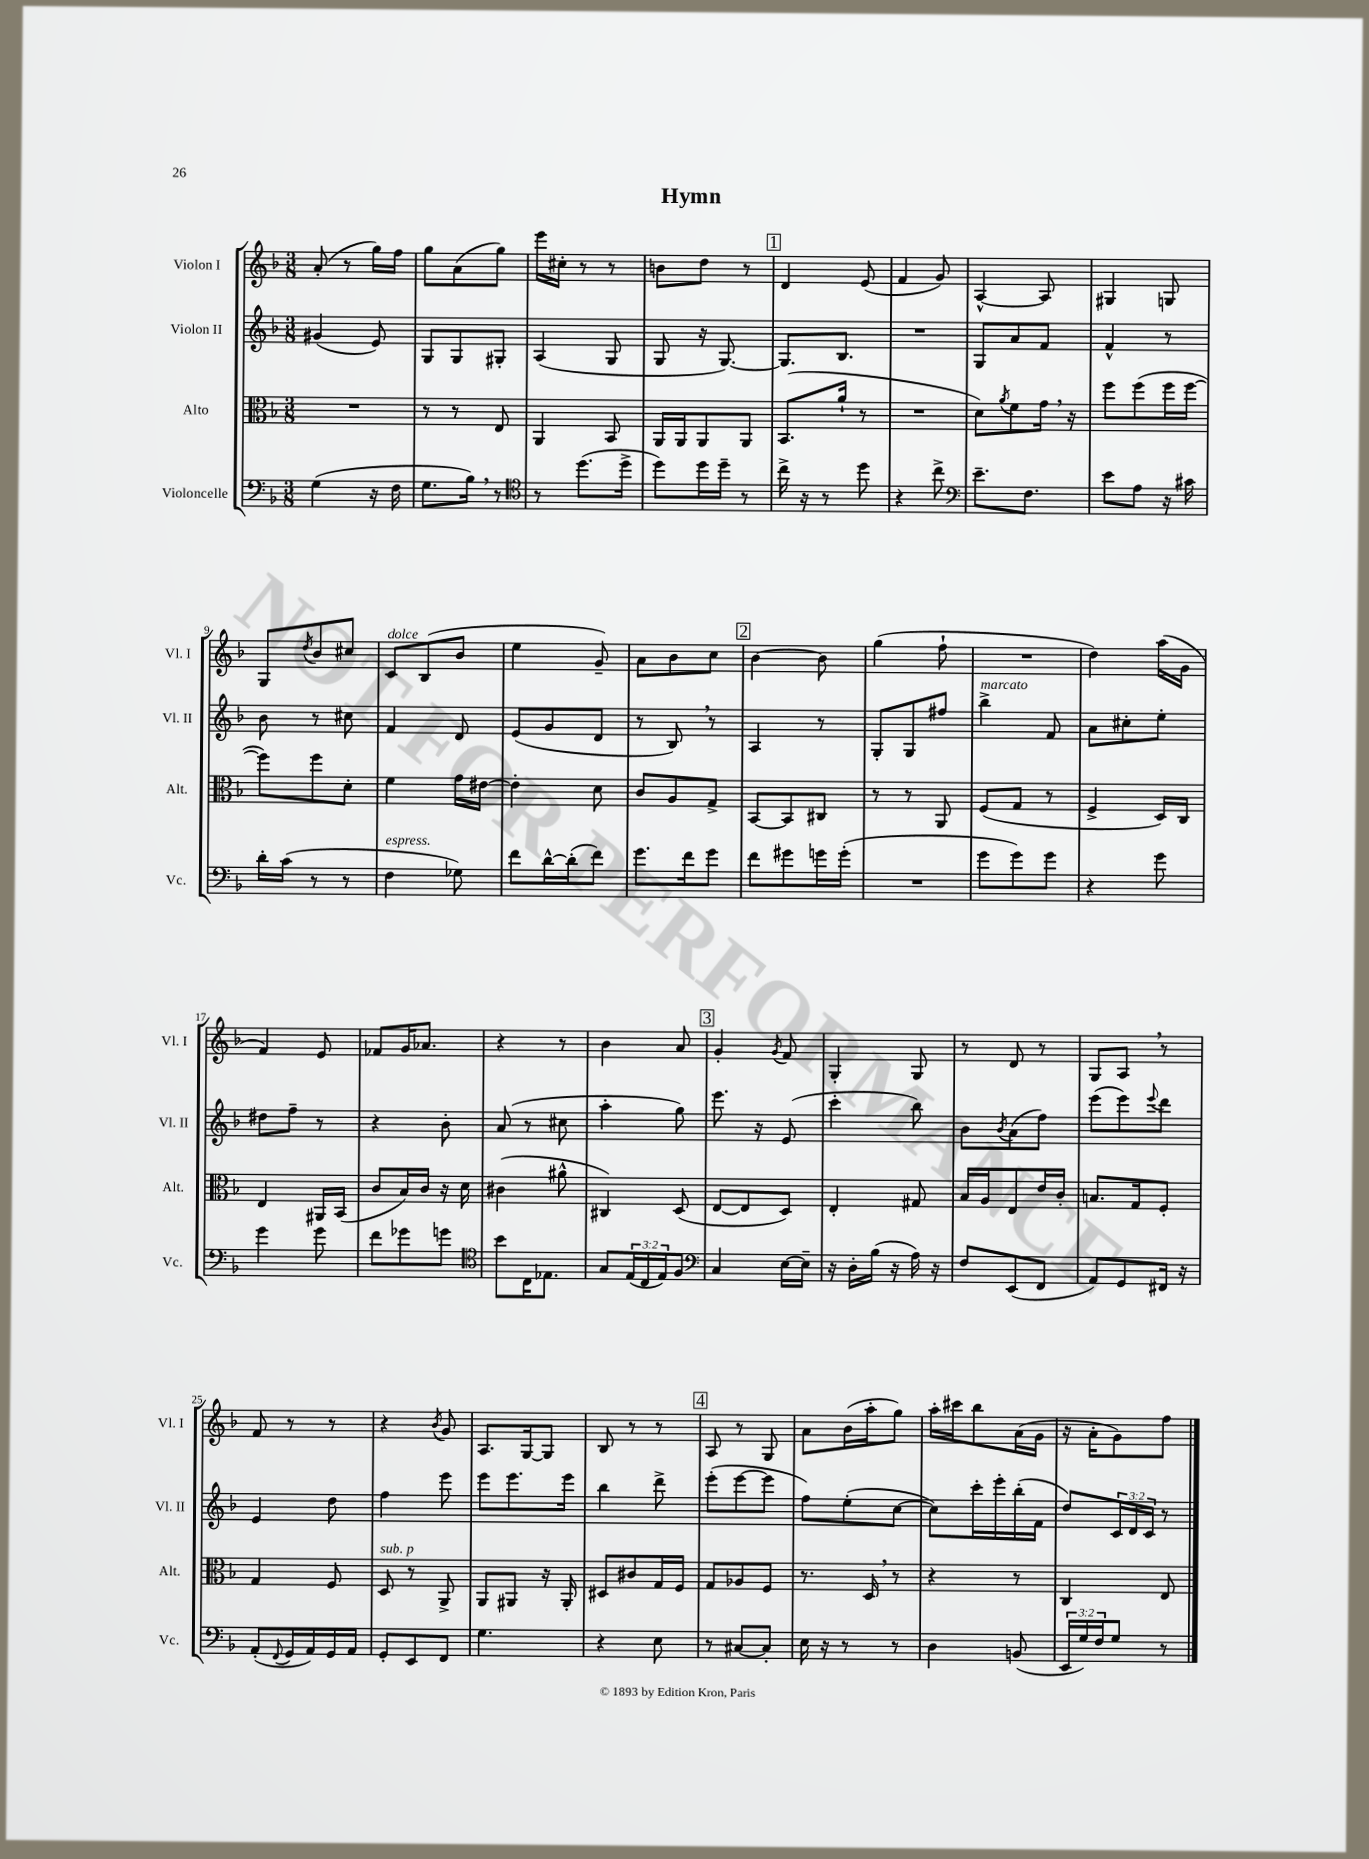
\header { title = "Hymn" }
<<
\new StaffGroup <<
\new Staff = "s0" \with { instrumentName = "Violon I" shortInstrumentName = "Vl. I" } {
    \clef treble \key f \major \numericTimeSignature \time 3/8
    a'8-.( r8 g''16) f''16 |
    g''8 a'8( g''8) |
    e'''16 cis''16-. r8 r8 |
    b'8 d''8 r8 |
    \mark \markup { \box "1" } d'4 e'8( |
    f'4 g'8) |
    a4~-^ a8 |
    gis4 g8 |
    g8 \acciaccatura { d''8 } bes'8 cis''8 |
    c'8^\markup { \italic "dolce" } bes8( bes'8 |
    e''4 g'8--) |
    a'8 bes'8 c''8 |
    \mark \markup { \box "2" } bes'4~ bes'8 |
    g''4( f''8-! |
    R4. |
    d''4) a''16( g'16 |
    f'4) e'8 |
    fes'8 g'16 aes'8. |
    r4 r8 |
    bes'4 a'8 |
    \mark \markup { \box "3" } g'4-. \acciaccatura { g'8 } f'8 |
    g4-. g8 |
    r8 d'8 r8 |
    g8 a8 \breathe r8 |
    f'8 r8 r8 |
    r4 \acciaccatura { bes'8 } g'8 |
    a8. g16~ g8 |
    bes8 r8 r8 |
    \mark \markup { \box "4" } a8 r8 g8 |
    a'8 bes'16( a''16-. g''8) |
    a''16-. cis'''16 bes''8 a'16( g'16 |
    r16 a'16-. g'8) f''8 \bar "|." |
}
\new Staff = "s1" \with { instrumentName = "Violon II" shortInstrumentName = "Vl. II" } {
    \clef treble \key f \major \numericTimeSignature \time 3/8 \override Staff.TupletNumber.text = #tuplet-number::calc-fraction-text
    gis'4( e'8) |
    g8 g8 gis8-. |
    a4( g8 |
    g8 r16 g8.~) |
    \mark \markup { \box "1" } g8. bes8. |
    R4. |
    g8 a'8 f'8 |
    f'4-^ r8 |
    bes'8 r8 cis''8 |
    f'4 d'8 |
    e'8( g'8 d'8 |
    r8 bes8) \breathe r8 |
    \mark \markup { \box "2" } a4 r8 |
    g8-. g8 fis''8 |
    bes''4->^\markup { \italic "marcato" } f'8 |
    a'8 cis''8-. e''8-. |
    dis''8 f''8-- r8 |
    r4 bes'8-. |
    a'8( r8 cis''8 |
    a''4-. g''8) |
    \mark \markup { \box "3" } e'''8. r16 e'8( |
    c'''4-. bes''8) |
    bes'8 \acciaccatura { bes'8 } a'8( f''8) |
    e'''8( e'''8) \appoggiatura { e'''8 } d'''8 |
    e'4 d''8 |
    f''4 e'''8 |
    e'''8 e'''8. e'''16 |
    bes''4 d'''8-> |
    \mark \markup { \box "4" } e'''8-.( e'''8~ e'''8 |
    f''8) e''8-.( c''8~ |
    c''8) c'''16-. e'''16-. bes''16-.( f'16 |
    d''8) \tuplet 3/2 { c'16 d'16 c'16 } r8 \bar "|." |
}
\new Staff = "s2" \with { instrumentName = "Alto" shortInstrumentName = "Alt." } {
    \clef alto \key f \major \numericTimeSignature \time 3/8
    R4. |
    r8 r8 e8 |
    a,4 bes,8 |
    a,16 a,16 a,8 a,8 |
    \mark \markup { \box "1" } bes,8.( a'16-! r8 |
    R4. |
    d'8) \acciaccatura { a'8 } f'8 g'16 \breathe r16 |
    f''8 f''8( f''16 f''16~ |
    f''8) f''8 d'8-. |
    f'4 g'16 eis'16~ |
    eis'4-. d'8 |
    c'8 a8 g8-> |
    \mark \markup { \box "2" } bes,8~ bes,8 cis8 |
    r8 r8 a,8 |
    f8( g8 r8 |
    f4-> d16) c16 |
    e4 ais,16 bes,16( |
    c'8 bes16) c'16 r16 d'16 |
    cis'4( ais'8-^ |
    cis4) d8( |
    \mark \markup { \box "3" } e8~ e8 d8) |
    e4-. gis8 |
    bes16 a16 e8 e'16 c'16-. |
    b8. g16 f8-. |
    g4 f8 |
    d8^\markup { \italic "sub. p" } r8 a,8-> |
    a,8 ais,8 r16 ais,16-. |
    dis8 cis'8 g16 f16 |
    \mark \markup { \box "4" } g8 aes8 f8 |
    r8. d16 \breathe r8 |
    r4 r8 |
    c4 e8 \bar "|." |
}
\new Staff = "s3" \with { instrumentName = "Violoncelle" shortInstrumentName = "Vc." } {
    \clef bass \key f \major \numericTimeSignature \time 3/8 \override Staff.TupletNumber.text = #tuplet-number::calc-fraction-text
    g4( r16 f16 |
    g8. bes16) \breathe r8 |
    \clef tenor r8 d''8.( d''16-> |
    d''8) d''16 d''16-- r8 |
    \mark \markup { \box "1" } c''16-> r16 r8 d''8 |
    r4 c''8-> |
    \clef bass e'8.-- f8. |
    e'8 a8 r16 cis'16 |
    d'16-. c'16( r8 r8 |
    f4^\markup { \italic "espress." } ges8) |
    f'8 d'16~-^ d'16-.( f'8) |
    g'8. f'16 g'8 |
    \mark \markup { \box "2" } f'8 gis'8 g'16 g'16-.( |
    R4. |
    g'8 g'8) g'8 |
    r4 g'8 |
    g'4 g'8 |
    f'8 ges'8 g'8 |
    \clef tenor bes'8 c16 ees8. |
    g8 \tuplet 3/2 { e16( c16 e16) } f8 |
    \mark \markup { \box "3" } \clef bass c4 e16~ e16-- |
    r16 d16-. bes16( r16 a16) r16 |
    f8 e,8( f,8 |
    a,8) g,8 fis,16 r16 |
    a,8-.( \appoggiatura { f,8 } g,16 a,16) g,16 a,16 |
    g,8-. e,8 f,8 |
    g4. |
    r4 e8 |
    \mark \markup { \box "4" } r8 cis8~ cis8-. |
    e16 r16 r8 r8 |
    d4 b,8( |
    \tuplet 3/2 { e,16 g16) f16 } g8 r8 \bar "|." |
}
>>
>>
